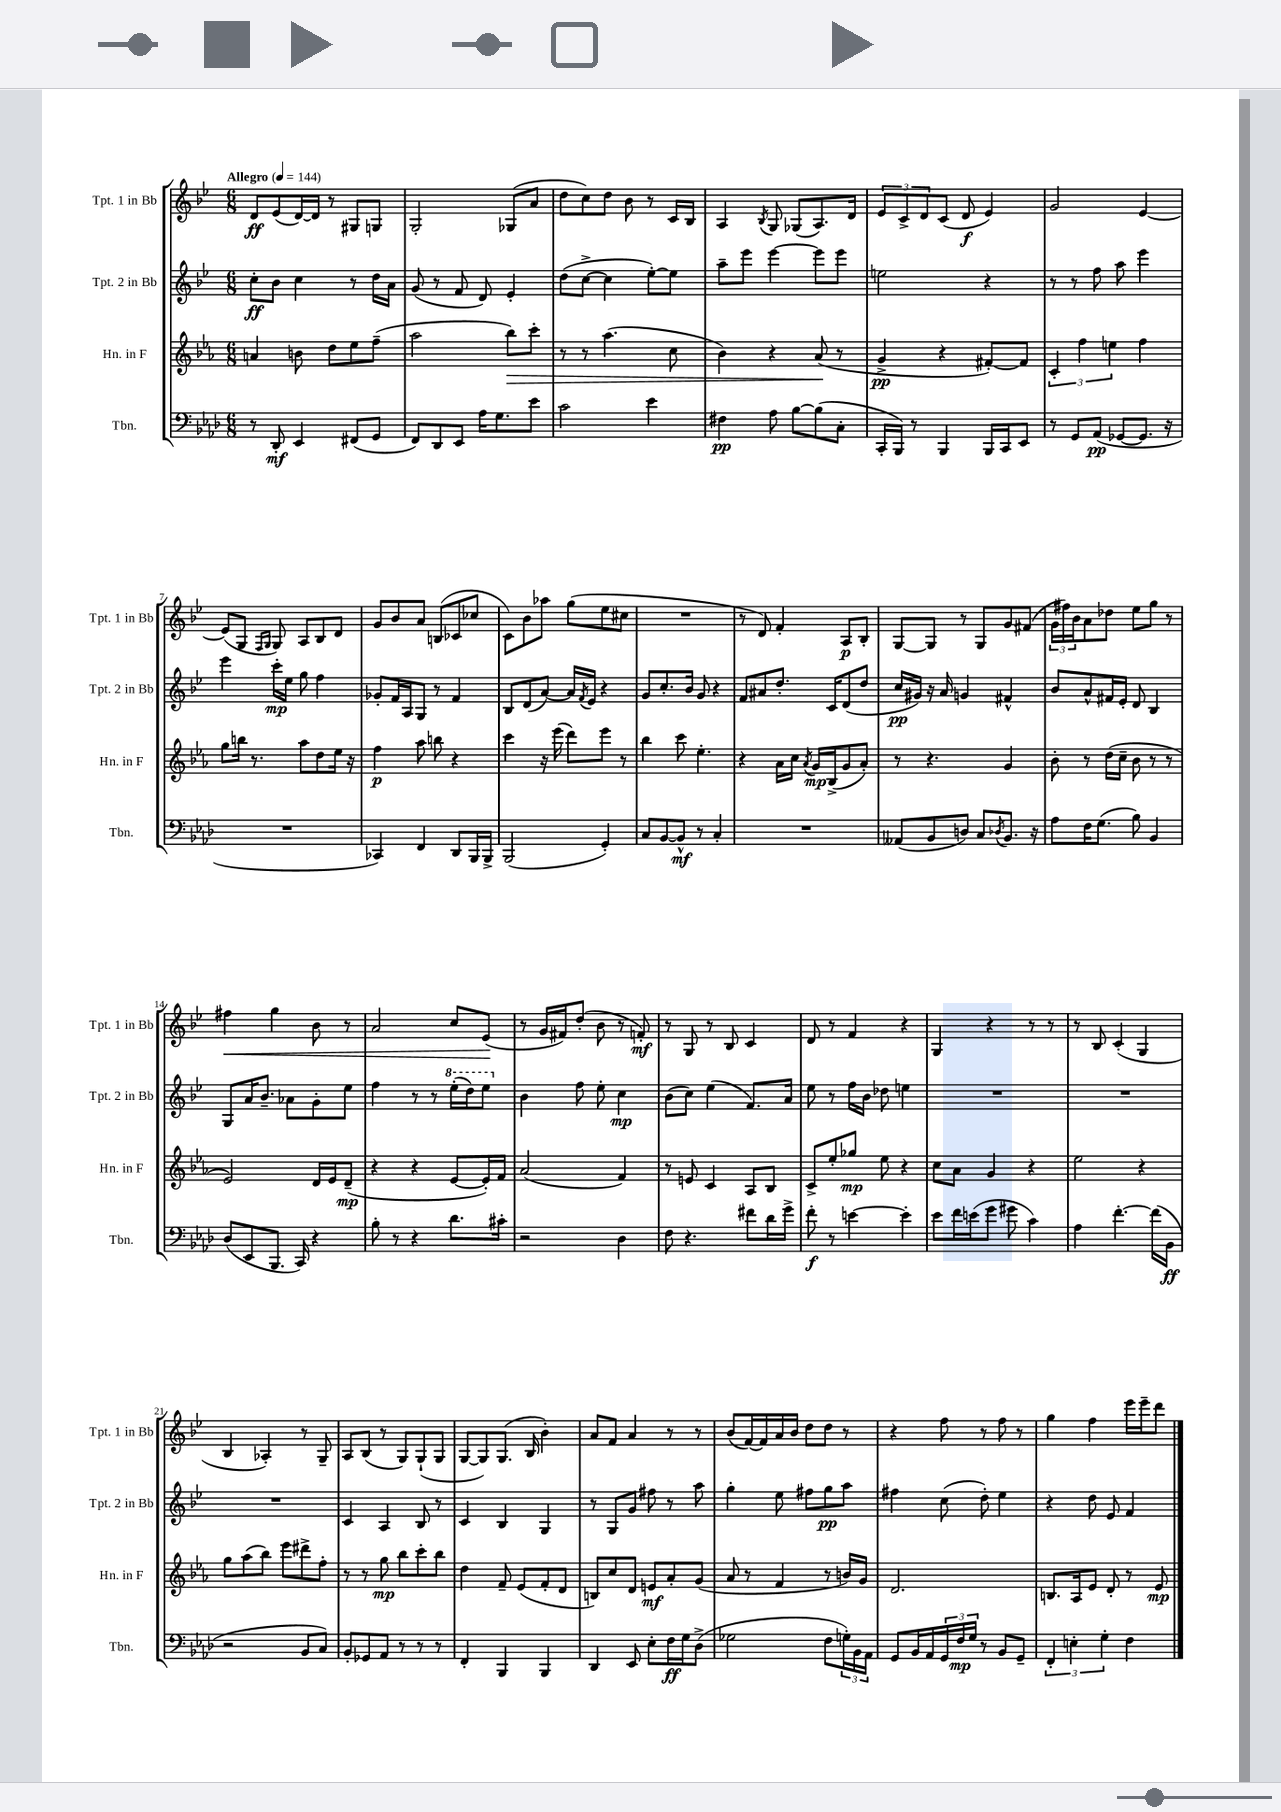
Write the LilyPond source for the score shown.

<<
\new StaffGroup <<
\new Staff = "s0" \with { instrumentName = "Tpt. 1 in Bb" shortInstrumentName = "Tpt. 1 in Bb" } {
    \clef treble \key bes \major \numericTimeSignature \time 6/8 \tempo "Allegro" 4 = 144
    d'8\ff ees'8( d'16~) d'16 r8 gis8 g8 |
    g2-. ges8( a'8 |
    d''8 c''8) d''8 bes'8 r8 c'16 bes16 |
    a4 \acciaccatura { bes8 } g8 ges8( a8.) d'16 |
    \tuplet 3/2 { ees'8 c'8-> d'8 } c'8( d'8\f ees'4) |
    g'2 ees'4~ |
    ees'8( g8 \grace { f16 g16 } g8) a8 bes8 d'8 |
    g'8 bes'8 a'8 b8( ces'8 ces''8 |
    c'8) bes'8 aes''8 g''8( ees''8 cis''8 |
    R2. |
    r8 d'8) f'4-. a8\p bes8-. |
    g8~ g8 r8 g8 g'8 fis'8( |
    \tuplet 3/2 { g'16 fis''16) bes'16 } a'8 des''8 ees''8 g''8 r8 |
    fis''4\< g''4 bes'8 r8 |
    a'2 c''8 ees'8\!( |
    r8 g'16 fis'16) d''8-.( bes'8 r8 f'8-.\mf) |
    r8 g8 r8 bes8 c'4 |
    d'8 r8 f'4 r4 |
    g4 r4 r8 r8 |
    r8 bes8 c'4-.( g4 |
    bes4 aes4-.) r8 g8-- |
    a8 bes8( r8 g8) g8-!( g8 |
    g8~ g8) g8.( bes16 bes'4-.) |
    a'8 f'8 a'4 r8 r8 |
    bes'8( f'16~) f'16 a'16 bes'16 d''8 d''8 r8 |
    r4 f''8 r8 f''8 r8 |
    g''4 f''4 ees'''16 ees'''16-- d'''8 \bar "|." |
}
\new Staff = "s1" \with { instrumentName = "Tpt. 2 in Bb" shortInstrumentName = "Tpt. 2 in Bb" } {
    \clef treble \key bes \major \numericTimeSignature \time 6/8
    c''8-.\ff bes'8 c''4 r8 d''16 a'16 |
    g'8( r8 f'8 d'8) ees'4-. |
    d''8( c''8~-> c''4 ees''8~-.) ees''8 |
    a''8-- ees'''8 ees'''4~ ees'''8 ees'''8 |
    e''2 r4 |
    r8 r8 f''8 a''8 ees'''4 |
    ees'''4 c'''16-.\mp ees''16 g''8 f''4 |
    ges'8-. f'16 a16 g8 r8 f'4 |
    bes8 d'8( a'8~) a'16 \acciaccatura { f'8 } ees'16 r4 |
    g'8 c''8.-. bes'16 g'8 r4 |
    f'8 ais'8 d''8.-. c'16 d'8( d''8 |
    c''16\pp gis'16) r16 a'16 g'4 fis'4-^ |
    bes'8 a'8-^ fis'16 ees'16-. d'8 bes4 |
    g8 a'16 bes'8.-- aes'8 g'8-. ees''8 |
    f''4 r8 r8 \ottava #1 ees'''16-.( d'''16) ees'''8 \ottava #0 |
    bes'4 f''8 ees''8-. c''4\mp |
    bes'8( c''8) ees''4( f'8.) a'16 |
    ees''8 r8 f''16 bes'16 des''8 e''4 |
    R2. |
    R2. |
    R2. |
    c'4 a4 bes8 r8 |
    c'4 bes4 g4 |
    r8 g8 g'8 fis''8 r8 a''8 |
    g''4-. ees''8 fis''8 g''8\pp a''8 |
    fis''4 c''8( d''8-.) ees''4 |
    r4 d''8 ees'8 f'4 \bar "|." |
}
\new Staff = "s2" \with { instrumentName = "Hn. in F" shortInstrumentName = "Hn. in F" } {
    \clef treble \key ees \major \numericTimeSignature \time 6/8
    a'4 b'8 d''8 ees''8 f''8--( |
    aes''2 bes''8\>) c'''8-. |
    r8 r8 aes''4.( c''8 |
    bes'4) r4 aes'8\!( r8 |
    g'4->\pp r4 fis'8~-.) fis'8 |
    \tuplet 3/2 { c'4-. f''4 e''4 } f''4 |
    g''8 b''16 r8. aes''8 d''8 ees''16 r16 |
    f''4\p aes''8 b''8 r4 |
    c'''4 r16 ees'''16( d'''8) ees'''8 r8 |
    bes''4 c'''8 ees''4.-. |
    r4 aes'16 c''16 \acciaccatura { aes'8 } g'16\mp bes16->( g'8 aes'8-.) |
    r8 r4. g'4 |
    bes'8-. r8 d''16( c''16-- bes'8 r8 r8 |
    ees'2) d'16 ees'16 d'8--\mp( |
    r4 r4 ees'8~ ees'16-.) f'16 |
    aes'2( f'4) |
    r8 e'8 c'4 aes8 bes8 |
    c'8-> ees''8-. ges''8\mp ees''8 r4 |
    c''8 aes'8 g'4 r4 |
    ees''2 r4 |
    g''8 aes''8( bes''8) ees'''8 dis'''8-> f''8-. |
    r8 r8 g''8\mp bes''8 c'''8-. bes''8 |
    d''4 f'8-- ees'8( f'8-. d'8 |
    b8) c''8 d'8 e'8\mf aes'8-. g'8( |
    aes'8 r8 f'4 r8 b'16) g'16 |
    d'2. |
    b8. aes16 ees'8 d'8-. r8 ees'8\mp \bar "|." |
}
\new Staff = "s3" \with { instrumentName = "Tbn." shortInstrumentName = "Tbn." } {
    \clef bass \key aes \major \numericTimeSignature \time 6/8
    r8 des,8-.\mf ees,4 fis,8( g,8 |
    f,8) des,8 ees,8 aes16 g8. ees'8 |
    c'2 ees'4 |
    fis4\pp aes8 bes8~ bes8( c8-. |
    c,16-. bes,,16) r8 bes,,4 bes,,16 c,16 ees,8 |
    r8 g,8 aes,8\pp( ges,8~ ges,8. r16 |
    R2. |
    ces,4) f,4 des,8 bes,,16 bes,,16-> |
    bes,,2( g,4-.) |
    c8 bes,8~ bes,8-^\mf r8 c4-. |
    R2. |
    aeses,8( bes,8 d8) c8 \acciaccatura { des8 } bes,8. r16 |
    aes8 f16 g8.( bes8) bes,4 |
    des8( ees,8 bes,,8. c,16) r4 |
    bes8-. r8 r4 des'8. cis'16-. |
    r2 des4 |
    f8 r4. fis'8 des'16 g'16-> |
    f'8-.\f r8 e'4~ e'4-. |
    ees'8 f'16 e'16( g'8 gis'8 c'4) |
    aes4 f'4.~-. f'16( bes,16\ff |
    r2 bes,8 c8) |
    bes,8-. ges,8 aes,8 r8 r8 r8 |
    f,4-. bes,,4 bes,,4 |
    des,4 ees,8 ees8-. f16\ff g16 des8->( |
    ges2 f8 \tuplet 3/2 { g16-.) bes,16 aes,16 } |
    g,8 bes,16 aes,16 \tuplet 3/2 { g,16 f16\mp g16 } r8 bes,8 g,8-- |
    \tuplet 3/2 { f,4-. e4-. g4-. } f4 \bar "|." |
}
>>
>>
